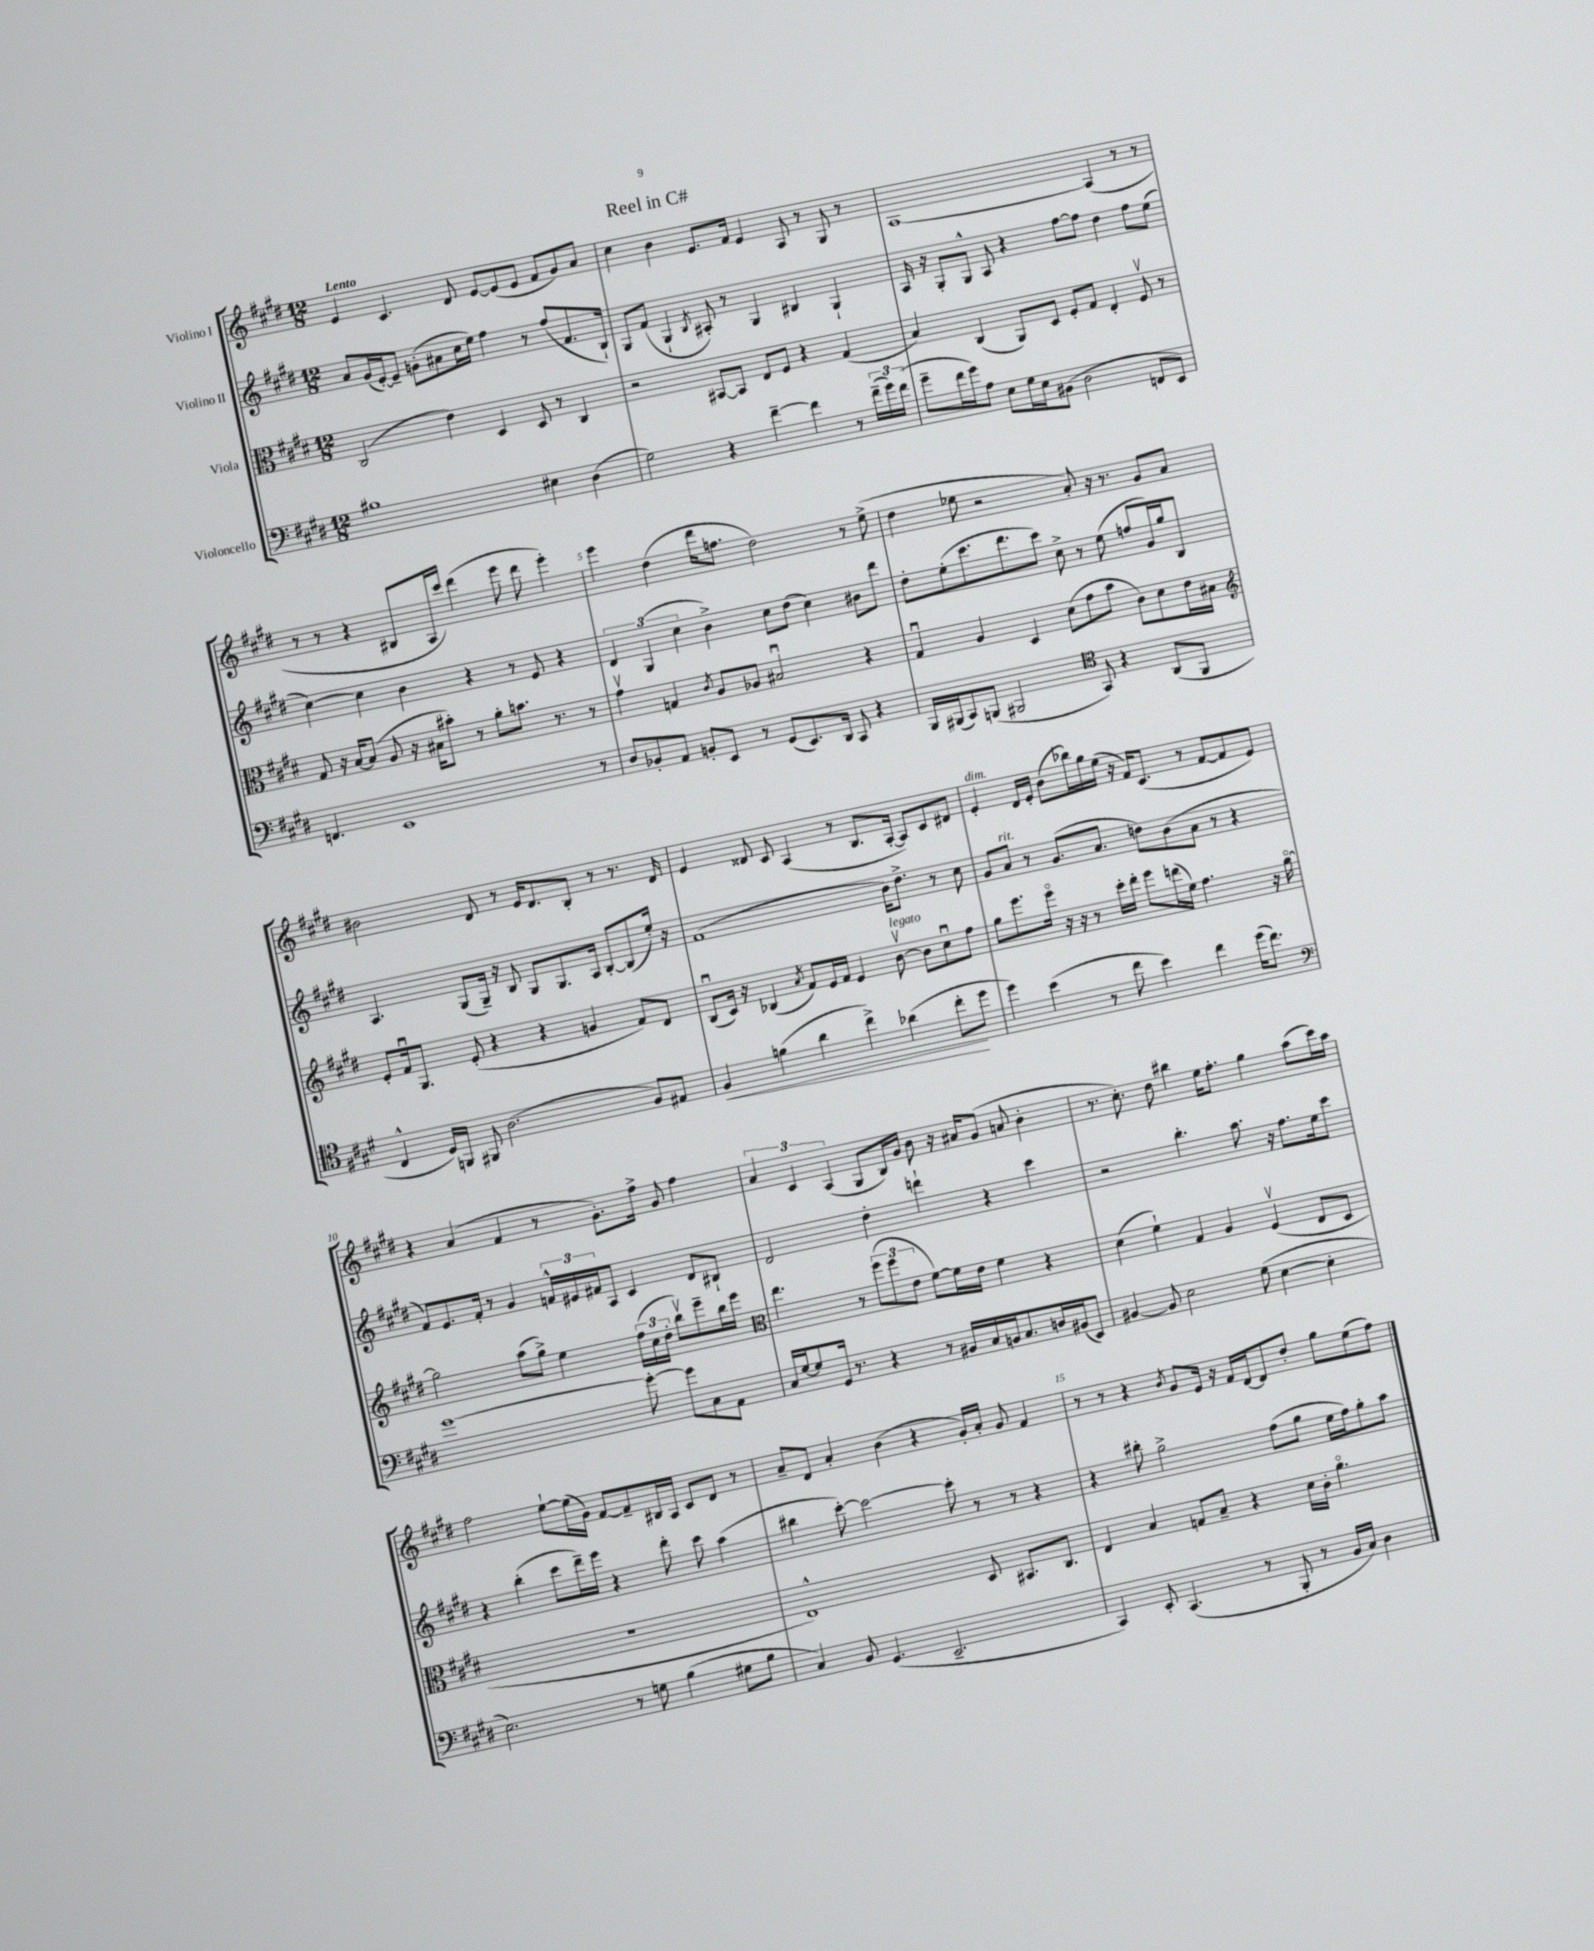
\header { title = "Reel in C#" }
<<
\new StaffGroup <<
\new Staff = "s0" \with { instrumentName = "Violino I" } {
    \clef treble \key e \major \numericTimeSignature \time 12/8 \tempo "Lento"
    e'4 cis'4. dis'8 e'8~ e'8( e'8 fis'8 gis'8) a'8 |
    cis''4 b'4 e'8. fis'16 e'4 a8 r8 gis8 r8 |
    a1~ a4( r8 r8 |
    r8 r8 r4 bis8 a16 cis'''16) dis'''4( e'''8 dis'''8 e'''4-.) |
    e'''4 dis''4( dis'''16 f''8. dis''2) r8 e''8->( |
    dis''4 ees''8 r2 a'8-.) r16 r8. gis'8 a'8 |
    bis'2 dis'8 r8 e'16 dis'8. b8-. r8 r8. dis'16 |
    e'4 disis'8 cis'8 a4( r8 b8. a16~-. a8) cis'8 dis'8 |
    e'4-.^\markup { \italic "dim." } dis'16 e'16-. b'8( bes''16) gis''16 e''16( r16 fis'16) cis'8.( r8 fis'8~ fis'8 e'8) |
    r4 a'4( fis'4 r8 gis'8.-.) fis''16-> gis'8 fis''4 |
    \tuplet 3/2 { a'4 cis'4 a4( } gis8 b16) gis'16 b'8 r16 ais'16 gis'8( a'8 b'4-. |
    r8. cis''8.-.) dis''8 bis''4 e''16 fis''8.-. gis''4 a''8( cis'''16) a''16 |
    fis''2 e''8~-! e''16( gis'16) fis'8~ fis'8-- bis16 a16 cis'8 dis'8 r8 |
    a'8-- dis'8 a'4-. b'4( r4 gis'16-.) a'16-. gis'8 fis'4 |
    r8 r8 r4 \acciaccatura { b'8 } gis'8 e'16 r16 fis'16 dis'16~ dis'8 dis''8-. gis''8 e''8( fis''8) \bar "|." |
}
\new Staff = "s1" \with { instrumentName = "Violino II" } {
    \clef treble \key e \major \numericTimeSignature \time 12/8
    a'8 gis'16( e'16~-.) e'8-- g'8-.( ais'8 cis''16 e''16) fis''4 r8 fis''8( fis'8. b16-!) |
    gis8 fis'8( gis4-! \acciaccatura { b8 } ais8-.) r8 gis4 bis4 gis4-! |
    a16 r16 gis8-. gis8-^ a8 r4 fis''8~ fis''8 dis''4 fis''8 e''8( |
    cis''4~) cis''4 b'4 r4 r8 e'8 r4 |
    \tuplet 3/2 { dis'4 gis4( cis''4 } b'4->) cis''8 dis''8( cis''4) bis'8 dis'''8 |
    dis''8-. e''8-.( cis'''8. dis'''8. cis'''8) cis''8-> r8 e''8( f''8 gis'16) gis''16 b8 |
    a4. gis8( gis16--) r16 b8 gis8 gis8. a16 b8~-. b8( e''16-.) r16 |
    fis'1( b'16) dis''8.-> r8 cis''8 |
    gis'8 a'8^\markup { \italic "rit." } r8 gis'8.( a'8. d''8) b'8( a'8 r8 r4 |
    fis'8) e'8. fis'16-. r8 gis'4 \tuplet 3/2 { f'16-^ eis'16 fis'16 } a8 cis'4 dis'8 bis8-! |
    dis'2 dis''4-. d'''4-! r4 cis'''4 |
    r2 b''4.-. a''8. r16 fis''8. e''16 cis'''8 |
    r4 b''4-.( cis'''8 dis'''16--) e'''16 r4 dis'''8-. cis'''8 a''4( |
    bis''4 cis'''8~-.) cis'''2~ cis'''8-. r8 r8 r4 |
    r4 bis''8-. gis''2-> fis''8( gis''8 e''16 fis''16) gis''8-. a''8 \bar "|." |
}
\new Staff = "s2" \with { instrumentName = "Viola" } {
    \clef alto \key e \major \numericTimeSignature \time 12/8
    cis2( e'4) dis4 dis8 r8 cis4 |
    r2 bis,8~ bis,8 e8 fis8 r4 gis4( |
    b4) cis4( a,8) dis8 fis8-. gis8 e4-. fis8\upbow r8 |
    gis8 r16 b16~ b8( a8 r16 bis16 bis'8-.) r8 a'8-. b'8. r8. r8 |
    gis'4\upbow g4 \acciaccatura { cis'8 } a8 aes8 bis2\downbow r4 |
    gis4\downbow a4 dis4 dis'8( gis'8 b'8 cis'8) dis'8 e'16 bis16 |
    \clef treble e'8-. fis'16\downbow gis8. e'8-.( r4 r4 g'4 fis'8) dis'8 |
    b8\downbow( cis'16) r16 bes4( \acciaccatura { a'8 } fis'8) e'16 fis'16 e'4 b'8~\upbow^\markup { \italic "legato" } b'8 cis''8\downbow fis''8 |
    gis''8 e'''8. e'''16\flageolet r16 r16 r8 cis'''16-. dis'''16-. e'''8 d'''16( e''16) fis''4. r16 gis''16~\flageolet |
    gis''2 a''8( gis''8->) e''4 \tuplet 3/2 { fis''16( cis''16 dis''16-. } b''8\upbow) e'''8-- b''16 e'''16 |
    \clef alto e''4. r8 \tuplet 3/2 { fis''8( fis''8 e'8 } fis'8~) fis'16 e'16 fis'4 r4 |
    dis'4( fis'4-!) gis4 a4 fis4\upbow( e8 dis8 |
    R1. |
    e1-^) dis8 bis,8. cis8. |
    e4 b4 g8 b8-- r4 dis'16 cis'16-. a'4.\flageolet \bar "|." |
}
\new Staff = "s3" \with { instrumentName = "Violoncello" } {
    \clef bass \key e \major \numericTimeSignature \time 12/8
    bis1 eis4 dis4( |
    gis2) r4 fis'4~-- fis'4 r8 \tuplet 3/2 { fis'16--( gis'16) fis'16( } |
    gis'8-- fis'16 gis'16) a8 e8 gis16 e16 bis,8( dis2 f,8 e,8) |
    f,4. e,1 r8 |
    dis8 bes,8-. a,8 b,8-. e,8 r8 gis,8( e,8.) dis,16 cis,8 r4 |
    b,,16 bis,,16( cis,8) b,,8( bis,,2 \clef tenor gis,8) r4 a,8( fis,8 |
    cis4-^ dis16) f,16 fis,8 a2.( fis8) eis8 |
    fis4\< f'4( a'4 cis''4->) aes'4( cis''8-.\! dis''8 |
    dis''4) b'4( r8 cis''8 b'4) cis''4 dis''16( cis''8.) |
    \clef bass gis'1~ gis'8~-. gis'8 cis8 a,8 |
    cis16 gis16~ gis8 gis,16 r8. r4 r8 bis,16 cis16 b,16 cis8. d16 bis,16( e,8) |
    bis,4~ bis,8 e2 gis8( e4~ e4-. |
    e2.) r8 g8 b4( gis8 b8 |
    cis4) b,8 gis,4.( e,2.-- |
    cis,4) e,8-. cis,4.( r8 b,,8-. r8 b,16 cis16) dis4 \bar "|." |
}
>>
>>
\layout { \context { \Score \override BarNumber.break-visibility = ##(#f #t #t) barNumberVisibility = #(every-nth-bar-number-visible 5) } }
